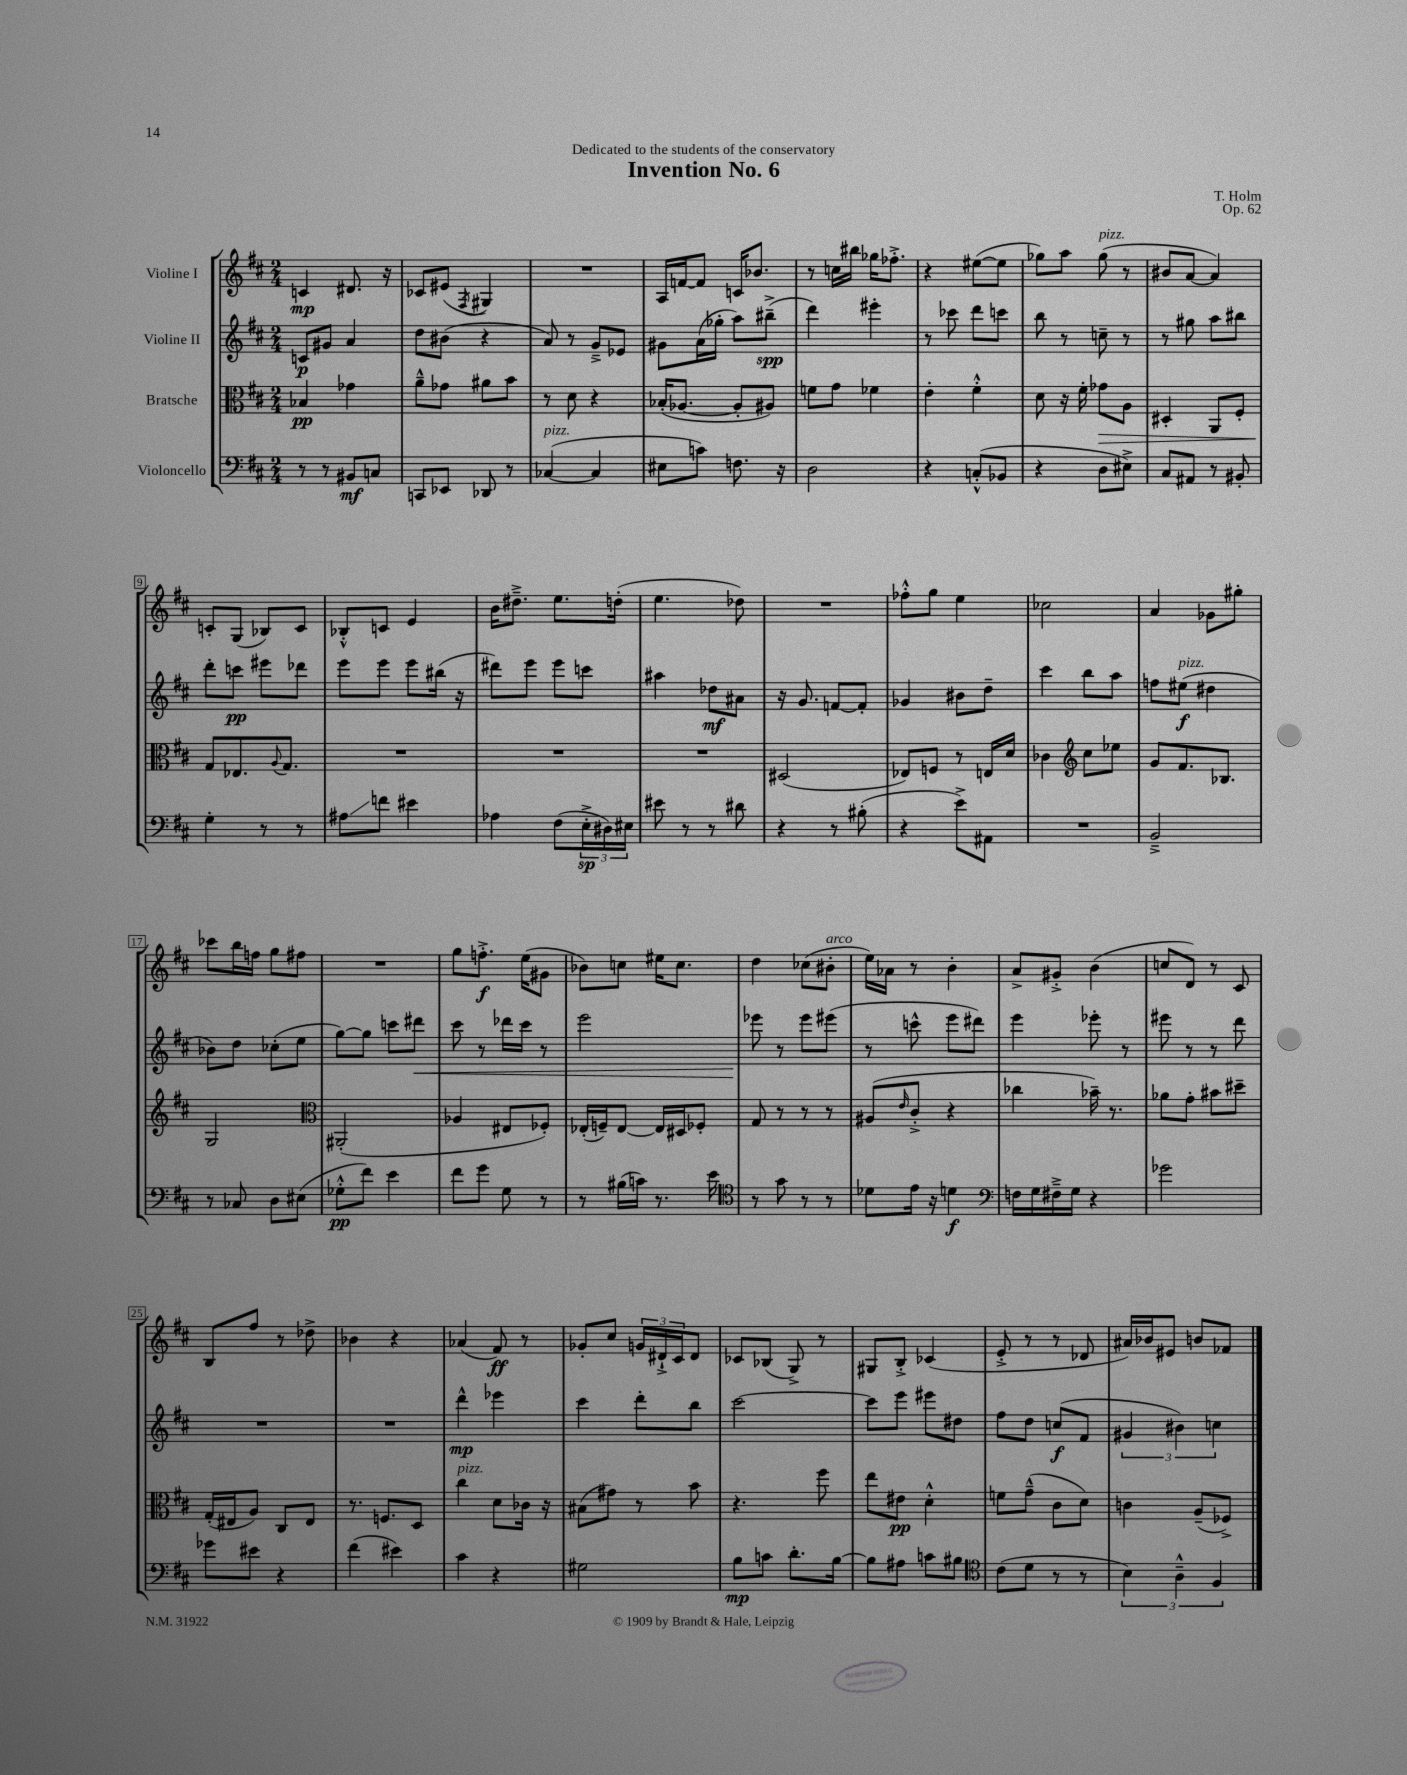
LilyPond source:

\header { title = "Invention No. 6" composer = "T. Holm" dedication = "Dedicated to the students of the conservatory" opus = "Op. 62" }
<<
\new StaffGroup <<
\new Staff = "s0" \with { instrumentName = "Violine I" } {
    \clef treble \key d \major \numericTimeSignature \time 2/4
    c'4\mp dis'8. r16 |
    ces'8 eis'8( \acciaccatura { fis8 } gis4) |
    R2 |
    a16 f'16~ f'8 c'16 bes'8. |
    r8 c''16 bis''16 ges''16 fes''8.-.-> |
    r4 eis''8~( eis''8 |
    ges''8) a''8 ges''8^\markup { \italic "pizz." }( r8 |
    bis'8 a'8~ a'4) |
    c'8-. g8( bes8) c'8 |
    bes8-.-^ c'8 e'4 |
    b'16 dis''8.---> e''8. d''16-.( |
    e''4. des''8) |
    R2 |
    fes''8-.-^ g''8 e''4 |
    ces''2 |
    a'4 ges'8 gis''8-. |
    ces'''8 b''16 f''16 g''8 fis''8 |
    R2 |
    g''8 f''8.-.->\f e''16( gis'8 |
    bes'8) c''8 eis''16 c''8. |
    d''4 ces''8( bis'8-.^\markup { \italic "arco" } |
    e''16) aes'16 r8 b'4-. |
    a'8-> gis'8-.-> b'4( |
    c''8 d'8) r8 cis'8 |
    b8 fis''8 r8 des''8-> |
    bes'4 r4 |
    aes'4( fis'8\ff) r8 |
    ges'8-. cis''8 \tuplet 3/2 { g'16 dis'16-!-> cis'16 } dis'8 |
    ces'8 bes8( g8->) r8 |
    gis8 b8-.-> ces'4( |
    e'8-.-> r8 r8 des'8 |
    ais'16) bes'16 eis'8 b'8 fes'8 \bar "|." |
}
\new Staff = "s1" \with { instrumentName = "Violine II" } {
    \clef treble \key d \major \numericTimeSignature \time 2/4
    c'8\p gis'8 a'4 |
    d''8 bis'8( r4 |
    a'8) r8 g'8---> ees'8 |
    gis'8 a'16( ges''16-. a''8) bis''8--->\spp( |
    d'''4) eis'''4-. |
    r8 ces'''8 d'''8 c'''8 |
    b''8 r8 c''8-- r8 |
    r8 gis''8 a''8 bis''8 |
    d'''8-. c'''8\pp eis'''8 des'''8 |
    e'''8 e'''8 e'''8 bis''16( r16 |
    dis'''8) e'''8 e'''8 c'''8 |
    ais''4 des''8\mf ais'8 |
    r16 g'8. f'8~ f'8-. |
    ges'4 bis'8 d''8-- |
    cis'''4 b''8 a''8 |
    f''8 eis''8\f^\markup { \italic "pizz." }( dis''4 |
    bes'8) d''8 ces''8-.( e''8 |
    g''8~) g''8 c'''8 dis'''8\< |
    cis'''8 r8 des'''16 cis'''16 r8 |
    e'''2 |
    ees'''8\! r8 ees'''8 eis'''8( |
    r8 c'''8-^ e'''8 dis'''8) |
    e'''4 ees'''8-. r8 |
    eis'''8 r8 r8 d'''8 |
    R2 |
    R2 |
    d'''4-^\mp ees'''4 |
    cis'''4 d'''8-. b''8 |
    cis'''2~ |
    cis'''8 e'''8 eis'''8 dis''8 |
    fis''8 d''8 c''8\f( fis'8 |
    \tuplet 3/2 { gis'4 bis'4) c''4 } \bar "|." |
}
\new Staff = "s2" \with { instrumentName = "Bratsche" } {
    \clef alto \key d \major \numericTimeSignature \time 2/4
    bes4\pp ges'4 |
    a'8---^ ges'8 ais'8 b'8 |
    r8 d'8 r4 |
    bes16-.( aes8.~ aes8-. ais8) |
    f'8 g'8 fes'4 |
    e'4-. fis'4-.-^ |
    d'8 r16 fis'16-. ges'8\> a8 |
    dis4-. a,8 fis8-. |
    g8\! ees8. \appoggiatura { a8 } g8. |
    R2 |
    R2 |
    R2 |
    dis2( |
    ees8) f8 r8 e16 d'16 |
    ces'4 \clef treble cis''8 ees''8 |
    g'8 fis'8. bes8. |
    g2 |
    \clef alto ais,2-.( |
    aes4 eis8 fes8-.) |
    ees16-.( f16--) ees8~ ees16 dis16 fes8-. |
    g8 r8 r8 r8 |
    ais8( \grace { e'16 } cis'8-.-> r4 |
    ces''4 bes'16--) r8. |
    aes'8 g'8-. bis'8 dis''8-- |
    g16-.( eis16 a8) cis8 eis8 |
    r8. f8. d8 |
    cis''4^\markup { \italic "pizz." } d'8 ces'16 r16 |
    bis8( gis'8) r8 b'8 |
    r4. fis''8 |
    e''8 eis'8\pp d'4-.-^ |
    f'8 g'8---^( cis'8 d'8) |
    c'4 a8--( fes8->) \bar "|." |
}
\new Staff = "s3" \with { instrumentName = "Violoncello" } {
    \clef bass \key d \major \numericTimeSignature \time 2/4
    r8 r8 bis,8\mf c8 |
    c,8 ees,8 des,8 r8 |
    ces4~^\markup { \italic "pizz." }( ces4 |
    eis8 c'8) f8. r16 |
    d2 |
    r4 c8-.-^( bes,8 |
    r4 d8 eis8->) |
    cis8 ais,8 r8 bis,8-. |
    g4-. r8 r8 |
    ais8\glissando f'8 eis'4 |
    aes4 fis8( \tuplet 3/2 { e16-.->\sp dis16) eis16 } |
    eis'8 r8 r8 dis'8 |
    r4 r8 bis8-.( |
    r4 e'8->) ais,8 |
    R2 |
    b,2---> |
    r8 ces8 d8 eis8( |
    ges8-.-^\pp fis'8) e'4 |
    fis'8 g'8 g8 r8 |
    r8 bis16( c'16) r8. e'16 |
    \clef tenor r8 g'8 r8 r8 |
    des'8 e'16 r16 d'4\f |
    \clef bass f16 g16 fis16---> g16 r4 |
    ges'2 |
    ges'8 eis'8 r4 |
    fis'4( eis'4) |
    cis'4 r4 |
    gis2 |
    b8\mp c'8 d'8.-. b16~ |
    b8 ais8 c'8 bis8 |
    \clef tenor cis'8( d'8 r8 r8 |
    \tuplet 3/2 { b4) a4---^ fis4 } \bar "|." |
}
>>
>>
\layout { \context { \Score \override BarNumber.stencil = #(make-stencil-boxer 0.1 0.3 ly:text-interface::print) } }
